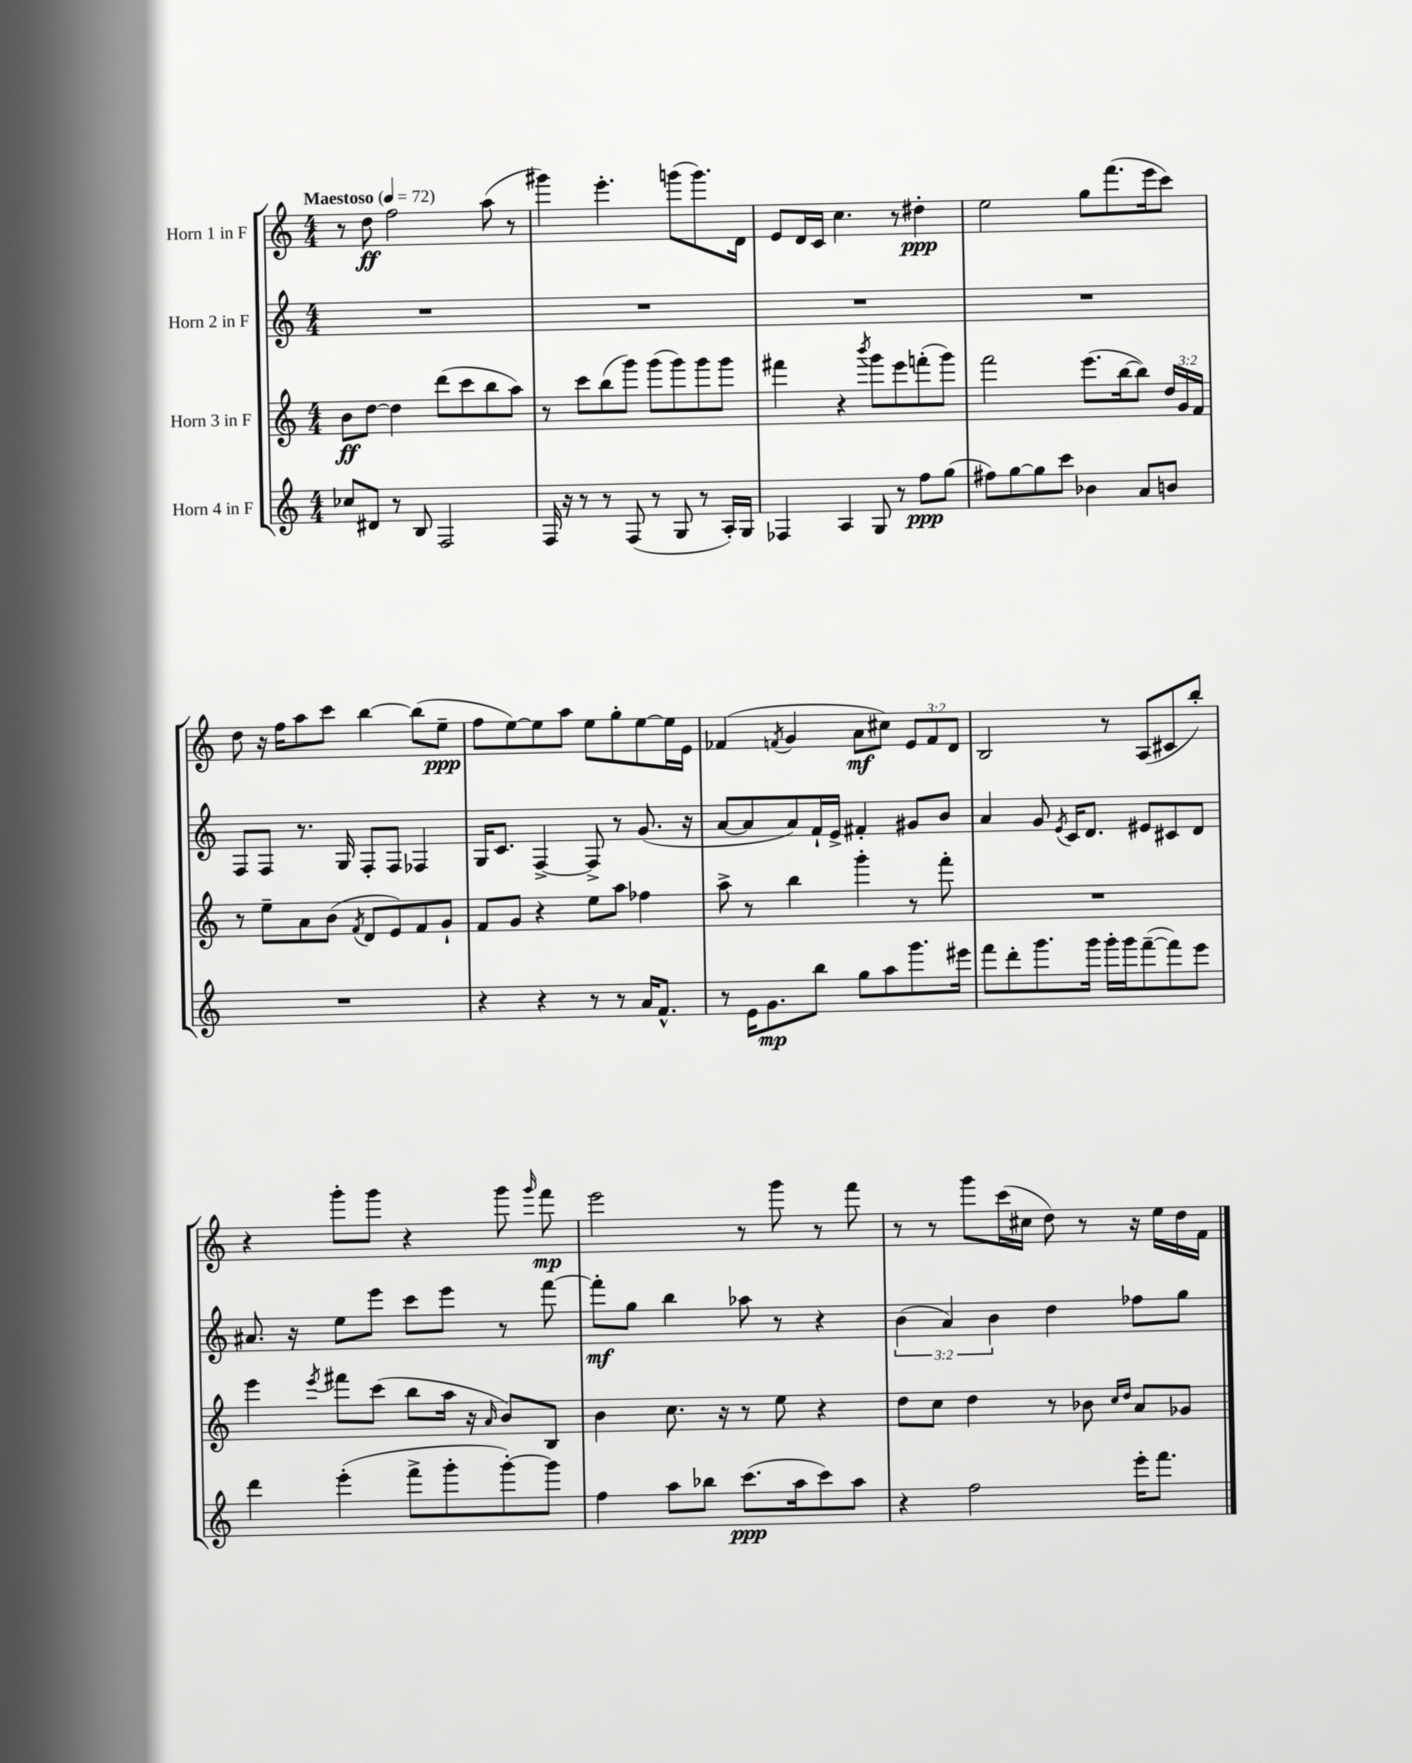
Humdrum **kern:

**kern	**dynam	**kern	**dynam	**kern	**dynam	**kern	**dynam
*part4	*part4	*part3	*part3	*part2	*part2	*part1	*part1
*staff4	*staff4	*staff3	*staff3	*staff2	*staff2	*staff1	*staff1
*I"Horn 4 in F	*	*I"Horn 3 in F	*	*I"Horn 2 in F	*	*I"Horn 1 in F	*
*clefG2	*	*clefG2	*	*clefG2	*	*clefG2	*
*k[]	*	*k[]	*	*k[]	*	*k[]	*
*M4/4	*	*M4/4	*	*M4/4	*	*M4/4	*
*MM72	*	*MM72	*	*MM72	*	*MM72	*
=1	=1	=1	=1	=1	=1	=1	=1
!	!	!	!	!	!	!LO:TX:a:B:t=Maestoso	!
8cc-X/L	.	8b\L	ff	1r	.	8r	.
8d#X/J	.	[8dd\J	.	.	.	8dd\	ff
8r	.	4dd\]	.	.	.	2ff\	.
8B/	.	.	.	.	.	.	.
2F/	.	(8ddd\L	.	.	.	.	.
.	.	8ccc\	.	.	.	.	.
.	.	8bb\	.	.	.	(8aa\	.
.	.	8aa\J)	.	.	.	8r	.
=2	=2	=2	=2	=2	=2	=2	=2
16F/	.	8r	.	1r	.	4ggg#X\)	.
16r	.	.	.	.	.	.	.
8r	.	8ccc\L	.	.	.	.	.
8r	.	(8bb\	.	.	.	4.eee'\	.
(8F/	.	8ggg\J)	.	.	.	.	.
8r	.	(8ggg\L	.	.	.	.	.
8G/	.	8ggg\)	.	.	.	(8gggn\L	.
8r	.	8ggg\	.	.	.	8.ggg\)	.
16A'/LL)	.	8ggg\J	.	.	.	.	.
16G/JJ	.	.	.	.	.	16d\Jk	.
=3	=3	=3	=3	=3	=3	=3	=3
4F-X/	.	4fff#X\	.	1r	.	8e/L	.
.	.	.	.	.	.	16d/L	.
.	.	.	.	.	.	16c/JJ	.
4A/	.	4r	.	.	.	4.cc\	.
.	.	8qbbb/	.	.	.	.	.
8G/	.	8ggg\L	.	.	.	.	.
8r	.	8eee\	.	.	.	8r	.
8ff\L	ppp	(8fffn'\	.	.	.	4dd#X'\	ppp
(8gg\J	.	8ggg\J)	.	.	.	.	.
=4	=4	=4	=4	=4	=4	=4	=4
8ff#X\L)	.	2fff\	.	1r	.	2ee\	.
[8gg\	.	.	.	.	.	.	.
8gg\]	.	.	.	.	.	.	.
8ccc\J	.	.	.	.	.	.	.
4b-X\	.	(8.eee\L	.	.	.	8gg\L	.
.	.	.	.	.	.	(8.fff\	.
.	.	[16bb\k	.	.	.	.	.
8a/L	.	8bb\J])	.	.	.	.	.
.	.	.	.	.	.	16eee\k	.
8bn/J	.	24dd/LL	.	.	.	8ccc\J)	.
.	.	24g/	.	.	.	.	.
.	.	24f/JJ	.	.	.	.	.
!!LO:LB:g=z
=5	=5	=5	=5	=5	=5	=5	=5
1r	.	8r	.	8F/L	.	8dd\	.
.	.	8ee~\L	.	8F/J	.	16r	.
.	.	.	.	.	.	16ff\KL	.
.	.	8a\	.	8.r	.	8aa\	.
.	.	(8b\J	.	.	.	8ccc\J	.
.	.	.	.	16G/	.	.	.
.	.	8qf/	.	.	.	.	.
.	.	8d/L	.	8F'/L	.	[4bb\	.
.	.	8e/)	.	8F/J	.	.	.
.	.	8f/	.	4F-X/	.	(8bb\L]	.
.	.	8g`/J	.	.	.	8ee~\J	ppp
=6	=6	=6	=6	=6	=6	=6	=6
4r	.	8f/L	.	16G/KL	.	8ff\L	.
.	.	.	.	8.c/J	.	.	.
.	.	8g/J	.	.	.	[8ee\)	.
4r	.	4r	.	[4F^/	.	8ee\]	.
.	.	.	.	.	.	8aa\J	.
8r	.	8ee\L	.	8F^/]	.	8ee\L	.
8r	.	8aa\J	.	8r	.	8gg'\	.
16a/KL	.	4ff-X\	.	(8.g/	.	[8ee\	.
8.f^^/J	.	.	.	.	.	.	.
.	.	.	.	.	.	16ee\L]	.
.	.	.	.	16r	.	16e\JJ	.
=7	=7	=7	=7	=7	=7	=7	=7
8r	.	8aa^\	.	[8a/L	.	(4f-X/	.
16e\KL	.	8r	.	8a/]	.	.	.
8.g\	mp	.	.	.	.	.	.
.	.	.	.	.	.	8qfn/	.
.	.	4bb\	.	8a/)	.	4g/	.
8bb\J	.	.	.	16f`/L	.	.	.
.	.	.	.	16e^/JJ	.	.	.
8gg\L	.	4ggg'\	.	4f#X'/	.	8a\L	mf
8aa\	.	.	.	.	.	8cc#X\J)	.
8.ggg\	.	8r	.	8g#X/L	.	12e/L	.
.	.	.	.	.	.	12f/	.
.	.	8fff'\	.	8b/J	.	.	.
.	.	.	.	.	.	12d/J	.
16eee#X\Jk	.	.	.	.	.	.	.
=8	=8	=8	=8	=8	=8	=8	=8
8fff\L	.	1r	.	4a/	.	2B/	.
8ddd'\	.	.	.	.	.	.	.
8.ggg\	.	.	.	8g/	.	.	.
.	.	.	.	8qe/	.	.	.
.	.	.	.	16c/KL	.	.	.
16ggg\Jk	.	.	.	8.d/J	.	.	.
16ggg'\LL	.	.	.	.	.	8r	.
16ggg\J	.	.	.	.	.	.	.
([8fff~\	.	.	.	8e#X/L	.	(8A/L	.
8fff\])	.	.	.	8c#X/	.	8c#X/	.
8eee\J	.	.	.	8d/J	.	8bb'/J)	.
!!LO:LB:g=z
=9	=9	=9	=9	=9	=9	=9	=9
4ddd\	.	4eee\	.	8.a#X/	.	4r	.
.	.	.	.	16r	.	.	.
.	.	8qeee/	.	.	.	.	.
(4eee'\	.	8fff#X\L	.	8ee\L	.	8ggg'\L	.
.	.	(8ccc\J	.	8eee\J	.	8ggg\J	.
8fff^\L	.	8bb\L	.	8ccc\L	.	4r	.
8ggg'\	.	16aa\Jk	.	8eee\J	.	.	.
.	.	16r	.	.	.	.	.
.	.	16qqa/	.	.	.	.	.
[8ggg'\)	.	8b/L)	.	8r	.	8ggg\	.
.	.	.	.	.	.	16qqggg/	.
8ggg\J]	.	8B/J	.	[8fff\	.	8fff\	mp
=10	=10	=10	=10	=10	=10	=10	=10
4ff\	.	4b\	.	8fff'\L]	mf	2eee\	.
.	.	.	.	8gg\J	.	.	.
8aa\L	.	8.cc\	.	4bb\	.	.	.
8bb-X\J	.	.	.	.	.	.	.
.	.	16r	.	.	.	.	.
(8.ccc\L	ppp	8r	.	8aa-X\	.	8r	.
.	.	8ee\	.	8r	.	8ggg\	.
16aa\k	.	.	.	.	.	.	.
8ccc\)	.	4r	.	4r	.	8r	.
8aa\J	.	.	.	.	.	8fff\	.
=11	=11	=11	=11	=11	=11	=11	=11
4r	.	8dd\L	.	(6b\	.	8r	.
.	.	8cc\J	.	.	.	8r	.
.	.	.	.	6a/)	.	.	.
2ff\	.	4dd\	.	.	.	8ggg\L	.
.	.	.	.	6b\	.	.	.
.	.	.	.	.	.	(16ccc\L	.
.	.	.	.	.	.	16cc#X\JJ	.
.	.	8r	.	4dd\	.	8dd\)	.
.	.	8b-X\	.	.	.	8r	.
.	.	16qqcc/LL	.	.	.	.	.
.	.	16qqdd/JJ	.	.	.	.	.
16eee'\KL	.	8a/L	.	8ff-X\L	.	16r	.
8.fff\J	.	.	.	.	.	16ee\LL	.
.	.	8g-X/J	.	8gg\J	.	16dd\	.
.	.	.	.	.	.	16f\JJ	.
==	==	==	==	==	==	==	==
*-	*-	*-	*-	*-	*-	*-	*-
